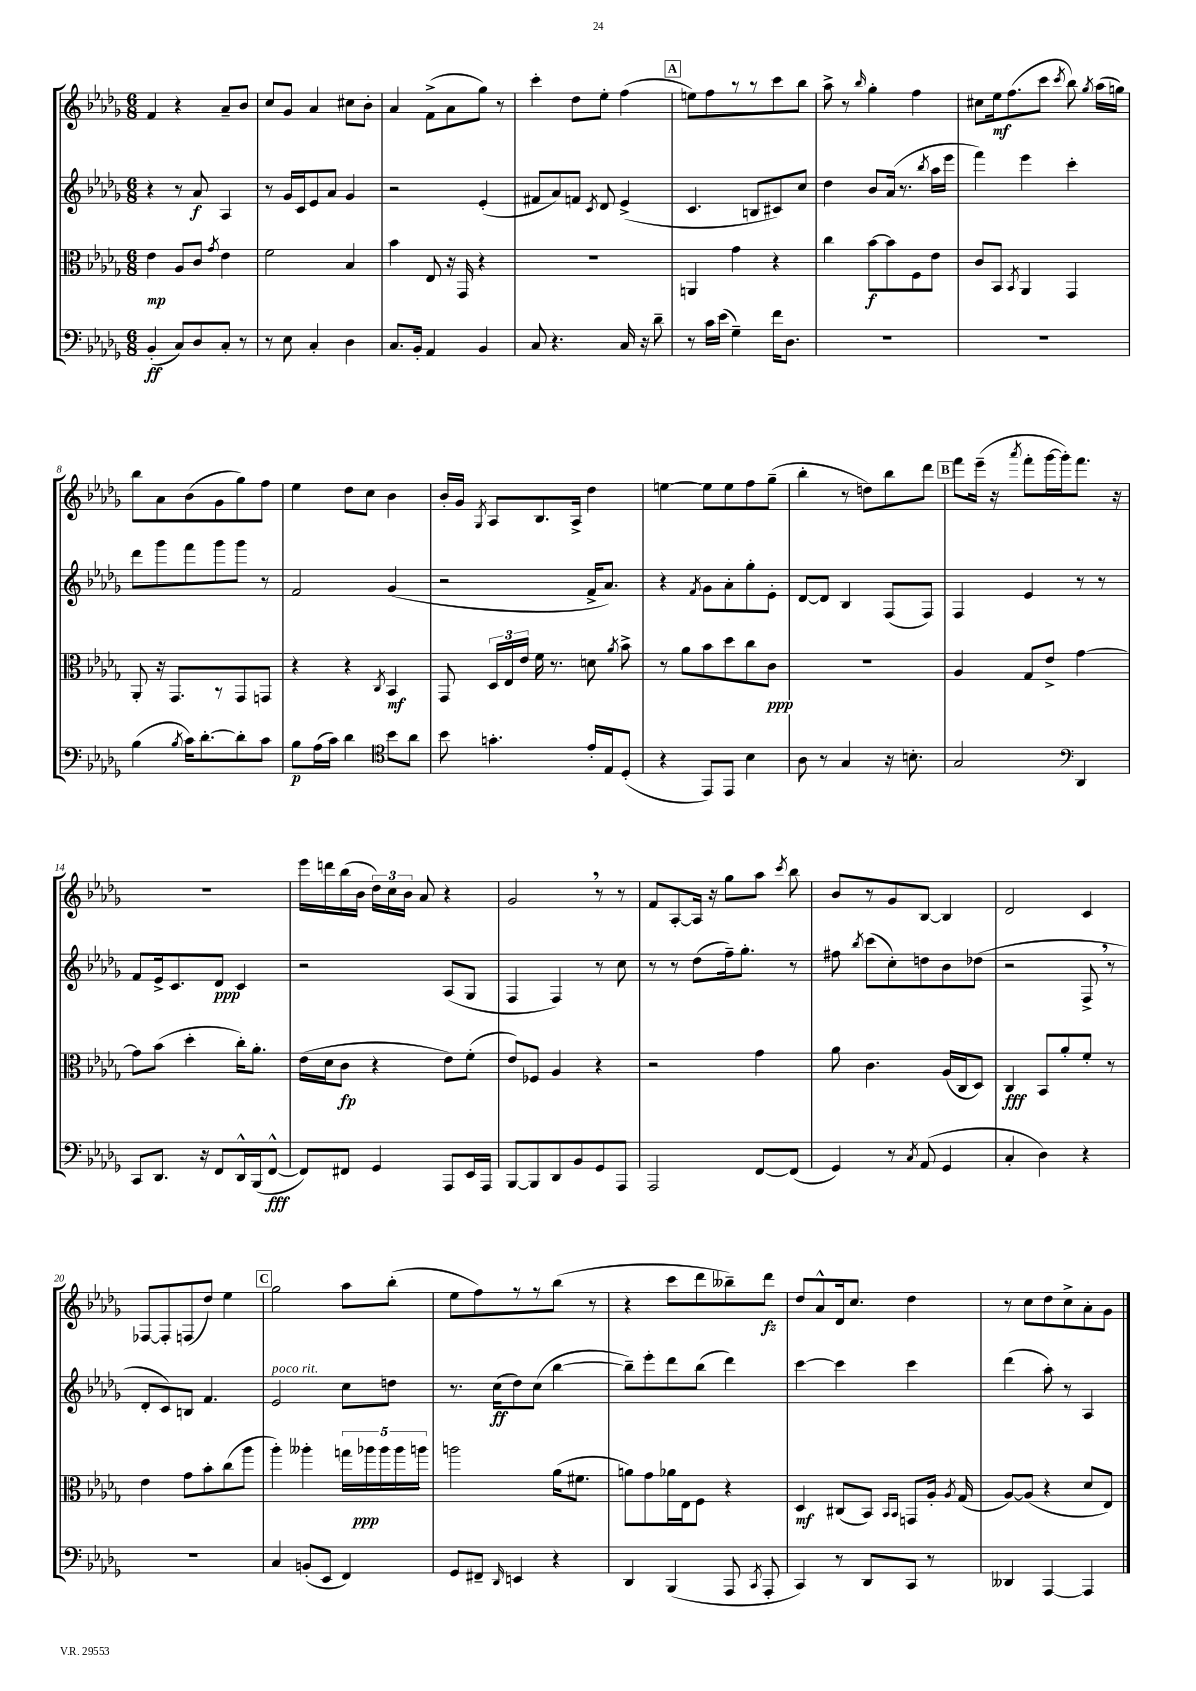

**kern	**kern	**kern	**kern
*staff4	*staff3	*staff2	*staff1
*clefF4	*clefC3	*clefG2	*clefG2
*k[b-e-a-d-g-]	*k[b-e-a-d-g-]	*k[b-e-a-d-g-]	*k[b-e-a-d-g-]
*M6/8	*M6/8	*M6/8	*M6/8
(4BB-'	4e-	4r	4f
8C)	8A-	8r	4r
8D-	8c	8a-	.
.	8qg-	.	.
8C'	4e-	4A-	8a-~
8r	.	.	8b-
=	=	=	=
8r	2f	8r	8cc
8E-	.	16g-	8g-
.	.	16c	.
4C'	.	8e-	4a-
.	.	8a-	.
4D-	4B-	4g-	8cc#
.	.	.	8b-'
=	=	=	=
8.C	4b-	2r	4a-
16BB-'	.	.	.
4AA-	8E-	.	(8f^
.	16r	.	8a-
.	16GG-	.	.
4BB-	4r	(4e-'	8gg-)
.	.	.	8r
=	=	=	=
8C	2.r	8f#	4ccc'
4.r	.	8a-)	.
.	.	8f	8dd-
.	.	8qc	.
.	.	8d-	8ee-'
16C	.	(4e-^	(4ff
16r	.	.	.
8d-~	.	.	.
=	=	=	=
8r	4AA	4.c	8ee)
16c	.	.	8ff
(16e-	.	.	.
4G-~)	4g-	.	8r
.	.	8B	8r
16f	4r	8c#)	8ccc
8.D-	.	.	.
.	.	8cc	8bb-
=	=	=	=
2.r	4cc	4dd-	8aa-^
.	.	.	8r
.	.	.	16qqbb-
.	[8b-	8b-	4gg-'
.	8b-]	(16a-	.
.	.	8.r	.
.	8F	.	4ff
.	.	8qbb-	.
.	8e-	16aa-	.
.	.	16eee-	.
=	=	=	=
2.r	8c	4fff)	8cc#
.	8BB-	.	16ee-
.	.	.	(8.ff
.	8qBB-	.	.
.	4AA-	4eee-	.
.	.	.	8ccc
.	.	.	8qccc
.	4GG-	4ccc'	8bb-)
.	.	.	8qgg-
.	.	.	(16aa-
.	.	.	16gg)
=	=	=	=
(4B-	8AA-'	8ddd-	8bb-
.	16r	8ggg-	8a-
.	8.GG-	.	.
8qB-	.	.	.
16c)	.	8fff	(8b-
[8.d-'	.	.	.
.	8r	8ggg-	8g-
8d-']	8GG-	8ggg-	8gg-)
8c	8GG	8r	8ff
=	=	=	=
8B-	4r	2f	4ee-
(16A-	.	.	.
16c)	.	.	.
4d-	4r	.	8dd-
.	.	.	8cc
*clefC4	*	*	*
.	8qC	.	.
8b-	4BB-	(4g-	4b-
8a-	.	.	.
=	=	=	=
8b-	8GG-	2r	16b-'
.	.	.	16g-
.	.	.	8qG-
4.g'	24D-	.	8A-
.	24E-	.	.
.	24e-	.	.
.	16f	.	8.B-
.	8.r	.	.
.	.	.	16A-^
16e-'	8d	16f^	4dd-
16E-	.	8.a-)	.
.	8qa-	.	.
(8D-'	8b-^	.	.
=	=	=	=
4r	8r	4r	[4ee
.	8a-	.	.
.	.	8qf	.
8EE-)	8b-	8g-	8ee]
8EE-	8dd-	8a-'	8ee
4B-	8cc	8gg-'	8ff
.	8c	8e-'	(8gg-~
=	=	=	=
8A-	2.r	[8d-	4bb-'
8r	.	8d-]	.
4G-	.	4B-	8r
.	.	.	8dd)
16r	.	(8F	8bb-
8.B'	.	.	.
.	.	8F)	8ddd-
=	=	=	=
2G-	4A-	4F	8fff
.	.	.	(16eee-~
.	.	.	16r
.	.	.	8qaaa-
.	8G-	4e-	8fff'
.	8e-^	.	[16ggg-
.	.	.	16ggg-'])
*clefF4	*	*	*
4DD-	[4g-	8r	8.fff
.	.	8r	.
.	.	.	16r
=	=	=	=
8CC	8g-]	8f	2.r
8.DD-	(8b-	16e-^	.
.	.	8.c	.
.	4dd-'	.	.
16r	.	.	.
8FF	.	8d-	.
16DD-^^	16cc')	4c	.
(16BBB-	8.a-'	.	.
[8FF^^	.	.	.
=	=	=	=
8FF])	(16e-	2r	16eee-
.	16d-	.	16ddd
8FF#	8c	.	(16bb-
.	.	.	16b-
4GG-	4r	.	24dd-)
.	.	.	24cc
.	.	.	24b-
.	.	.	8a-
8AAA-	8e-)	(8A-	4r
16EE-	(8f'	8G-	.
16AAA-	.	.	.
=	=	=	=
[8BBB-	8e-)	4F	2g-
8BBB-]	8F-	.	.
8DD-	4A-	4F)	.
8BB-	.	.	.
8GG-	4r	8r	8r
8AAA-	.	8cc	8r
=	=	=	=
2AAA-	2r	8r	8f
.	.	8r	[8A-'
.	.	(8dd-	16A-]
.	.	.	16r
.	.	16ff~)	8gg-
.	.	8.gg-'	.
[8FF	4g-	.	8aa-
.	.	.	8qccc
(8FF]	.	8r	8bb-
=	=	=	=
4GG-)	8a-	8ff#	8b-
.	.	8qbb-	.
.	4.c	(8ccc	8r
8r	.	8cc')	8g-
8qC	.	.	.
(8AA-	.	8dd	[8B-
4GG-	(16A-	8b-	4B-]
.	16C	.	.
.	8D-)	(8dd-	.
=	=	=	=
4C'	4C	2r	2d-
4D-)	8BB-	.	.
.	8a-'	.	.
4r	8f'	8F^	4c
.	8r	8r	.
=	=	=	=
2.r	4e-	8d-'	[8F-
.	.	8c)	8F-']
.	8g-	8B	(8F
.	8b-'	4.f	8dd-)
.	(8cc	.	4ee-
.	8aa-	.	.
=	=	=	=
4C	4aa-')	2e-	2gg-
(8BB'	4aa--'	.	.
8EE-	.	.	.
4FF)	20gg	8cc	8aa-
.	20aa-	.	.
.	20aa-	.	.
.	.	8dd	(8bb-'
.	20aa-	.	.
.	20aa	.	.
=	=	=	=
8GG-	2aa	8.r	8ee-
8FF#~	.	.	8ff)
.	.	(16cc	.
16qqDD-	.	.	.
4EE	.	8dd-)	8r
.	.	(8cc	8r
4r	(16a-	[4bb-	(8bb-
.	8.f#	.	.
.	.	.	8r
=	=	=	=
4DD-	8a)	8bb-~])	4r
.	8g-	8eee-'	.
(4BBB-	16a-	8ddd-	8ccc
.	16E-	.	.
.	8F	(8bb-	8ddd-
8AAA-	4r	4ddd-)	8bb--~)
8qCC	.	.	.
8AAA-'	.	.	8ddd-
=	=	=	=
4CC)	4D-	[4ccc	8dd-
.	.	.	8a-^^
8r	(8C#	4ccc]	16d-
.	.	.	8.cc
8DD-	8BB-)	.	.
.	16qqBB-	.	.
.	16qqBB-	.	.
8CC	8GG	4ccc	4dd-
8r	16A-'	.	.
.	8qA-	.	.
.	(16G-	.	.
=	=	=	=
4DD--	[8A-)	(4ddd-	8r
.	(8A-]	.	8cc
[4AAA-	4r	8aa-')	8dd-
.	.	8r	8cc^
4AAA-]	8d-	4A-	8a-'
.	8E-)	.	8g-
==	==	==	==
*-	*-	*-	*-
